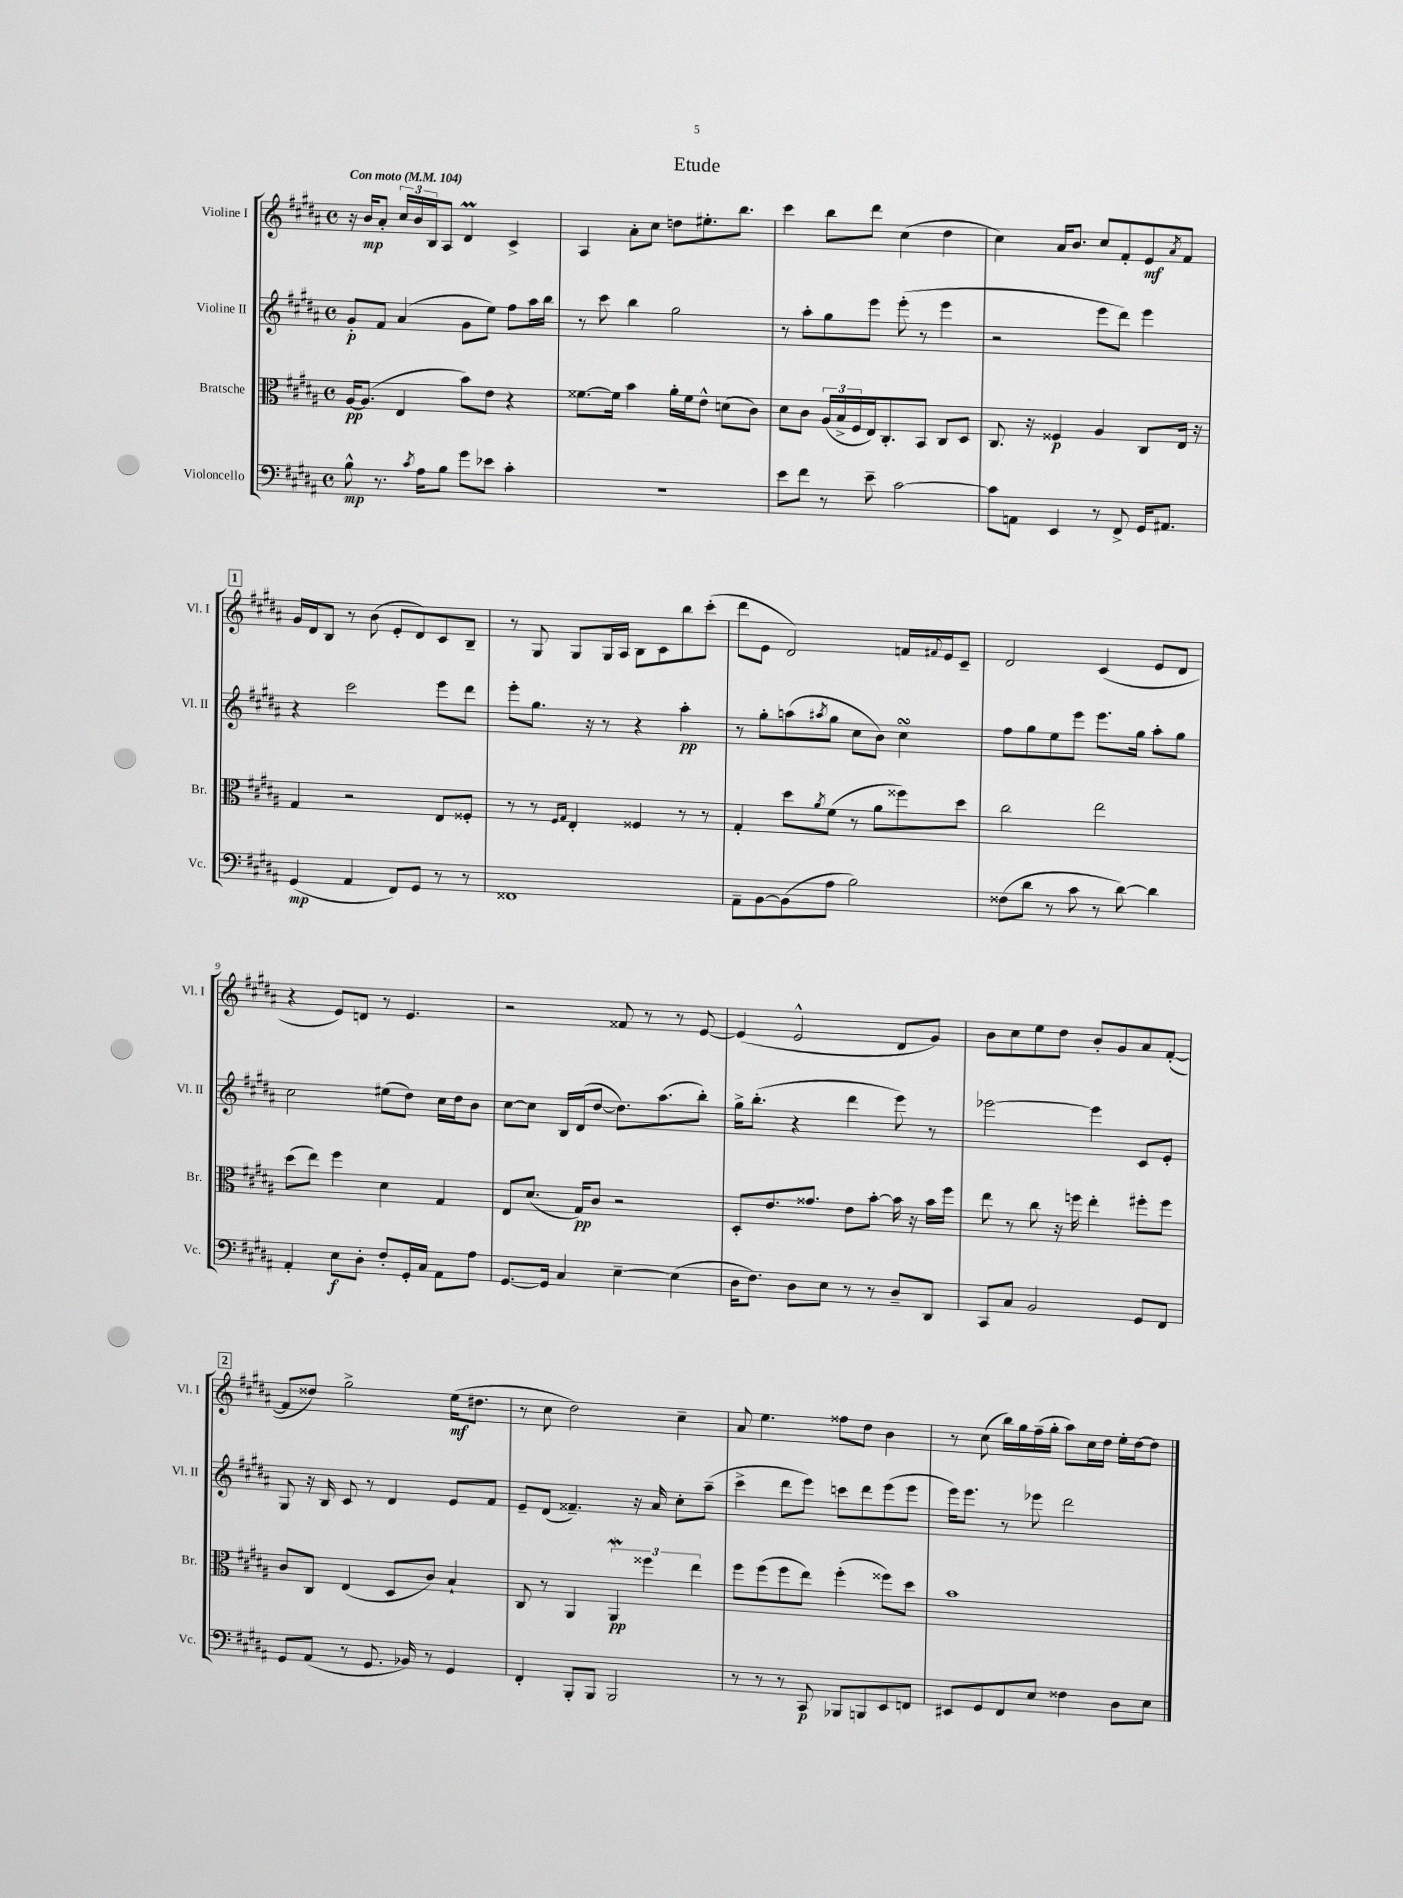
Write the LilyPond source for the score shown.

\header { title = "Etude" }
<<
\new StaffGroup <<
\new Staff = "s0" \with { instrumentName = "Violine I" shortInstrumentName = "Vl. I" } {
    \clef treble \key b \major \defaultTimeSignature \time 4/4 \tempo "Con moto" 4 = 104
    r16 b'16\mp ais'8-. \tuplet 3/2 { cis''16 b'16 b16 } ais8 dis'4\prall cis'4-> |
    ais4 ais'8-. cis''8 d''8 eis''8.-. b''8. |
    cis'''4 b''8 dis'''8 cis''4( dis''4 |
    cis''4) ais'16 b'8. cis''8 fis'8-. e'8\mf \acciaccatura { ais'8 } fis'8 |
    \mark \markup { \box "1" } gis'16 dis'16 b8 r8 b'8( e'8-. dis'8) cis'8 b8-- |
    r8 gis8 gis8 gis16 ais16 b8 cis'8 b''8 cis'''8-.( |
    dis'''8 e'8 dis'2) f'16 \appoggiatura { fis'8 } e'16 cis'8-- |
    dis'2 cis'4( e'8 dis'8 |
    r4 e'8) d'8 r8 e'4. |
    r2 fisis'8 r8 r8 e'8~ |
    e'4( e'2-^ dis'8 gis'8) |
    b'8 cis''8 e''8 dis''8 b'8-. gis'8 ais'8 fis'8~-.( |
    \mark \markup { \box "2" } fis'8 disis''8) gis''2-> e''16\mf( dis''8. |
    r8 cis''8 dis''2) cis''4-- |
    ais'8 e''4. fisis''8 dis''8 b'4 |
    r8 cis''8( b''16) gis''16 fis''16--( gis''16-. ais''8) cis''16 dis''16 e''16-. dis''16~ dis''8 \bar "|." |
}
\new Staff = "s1" \with { instrumentName = "Violine II" shortInstrumentName = "Vl. II" } {
    \clef treble \key b \major \defaultTimeSignature \time 4/4
    gis'8-.\p fis'8 ais'4( gis'8 e''8) fis''8 ais''16 b''16 |
    r8 cis'''8 b''4 gis''2 |
    r8 ais''8-. gis''8 e'''8 e'''8-.( r8 e'''4 |
    r2 e'''8 dis'''8) e'''4 |
    \mark \markup { \box "1" } r4 cis'''2 e'''8 dis'''8 |
    e'''8-. gis''8. r16 r8 r4 ais''4-.\pp |
    r8 gis''8-. a''8( \acciaccatura { ais''8 } gis''8 cis''8 b'8) cis''4\turn |
    fis''8 gis''8 e''8 e'''8 e'''8. gis''16 ais''8-. gis''8 |
    cis''2 eis''8( dis''8) cis''16 dis''16 b'8 |
    cis''8~ cis''8 b16 dis'16( dis''8~ dis''8.) ais''8.( b''8-.) |
    gis''16-> b''8.-.( r4 dis'''4 e'''8) r8 |
    ees'''2~ ees'''4 cis'8 e'8-. |
    \mark \markup { \box "2" } gis8 r16 b16 cis'8 r8 dis'4 e'8 fis'8 |
    e'8-- dis'8( fisis'4.--) r16 ais'16 cis''8-. ais''8--( |
    cis'''4-> dis'''8 e'''8) c'''8 dis'''8 e'''8( e'''8 |
    e'''16) e'''8. r8 ees'''8 dis'''2 \bar "|." |
}
\new Staff = "s2" \with { instrumentName = "Bratsche" shortInstrumentName = "Br." } {
    \clef alto \key b \major \defaultTimeSignature \time 4/4
    ais16~\pp ais8.( e4 b'8) e'8 r4 |
    fisis'8.~ fisis'16 b'4 ais'16-. fisis'16 e'8-^ d'8( cis'8) |
    dis'8 cis'8 \tuplet 3/2 { ais16( b16-> fis16 } e16) cis8.-. b,8 cis8 dis8 |
    cis8. r16 fisis4\p ais4 cis8 e16 r16 |
    \mark \markup { \box "1" } gis4 r2 e8 fisis8-. |
    r8 r8 \grace { fis16 gis16 } e4-. fisis4 r8 r8 |
    gis4-. dis''8 \acciaccatura { ais'8 } fis'8( r8 ais'8 fisis''8) dis''8 |
    cis''2 e''2 |
    dis''8( e''8) fis''4 dis'4 gis4 |
    e8 dis'8.( gis16\pp) cis'8 r2 |
    dis8-. e'8. gisis'8. e'8 b'8~-. b'16 r16 b'16 fis''16 |
    e''8 r8 cis''8 r16 f''16 e''4-. fis''8-. fis''8 |
    \mark \markup { \box "2" } cis'8 cis8 e4( dis8 cis'8) b4-! |
    cis8 r8 ais,4 \tuplet 3/2 { ais,4\mordent\pp fisis''4 e''4 } |
    fis''8 fis''8( fis''8 e''8) fis''4-.( fisis''8) dis''8 |
    b'1 \bar "|." |
}
\new Staff = "s3" \with { instrumentName = "Violoncello" shortInstrumentName = "Vc." } {
    \clef bass \key b \major \defaultTimeSignature \time 4/4
    b8-^\mp r8. \acciaccatura { cis'8 } ais16 b8 gis'8 ees'8 cis'4-. |
    R1 |
    e'8 fis'8 r8 e'8-- cis'2~ |
    cis'8 a,8 e,4 r8 fis,8-> gis,16 ais,8. |
    \mark \markup { \box "1" } gis,4\mp( ais,4 fis,8) gis,8 r8 r8 |
    fisis,1 |
    ais,8-- b,8~ b,8( ais8 b2) |
    fisis8( dis'8 r8 cis'8 r8 dis'8~) dis'4 |
    ais,4-. e8\f dis8-. fis8-. gis,16-. cis16 ais,8 ais8 |
    gis,8.~ gis,16 cis4 e4~-- e4( |
    dis16 fis8.) dis8 e8 r8 r8 dis8-- dis,8 |
    cis,8 cis8 b,2 gis,8 fis,8 |
    \mark \markup { \box "2" } gis,8 ais,8( r8 gis,8. bes,16) r8 gis,4 |
    fis,4-. b,,8-. b,,8 b,,2 |
    r8 r8 r8 cis,8\p bes,,8 b,,8 e,8 f,8 |
    eis,8 gis,8 fis,8 e8 fisis4 dis8 e8 \bar "|." |
}
>>
>>
